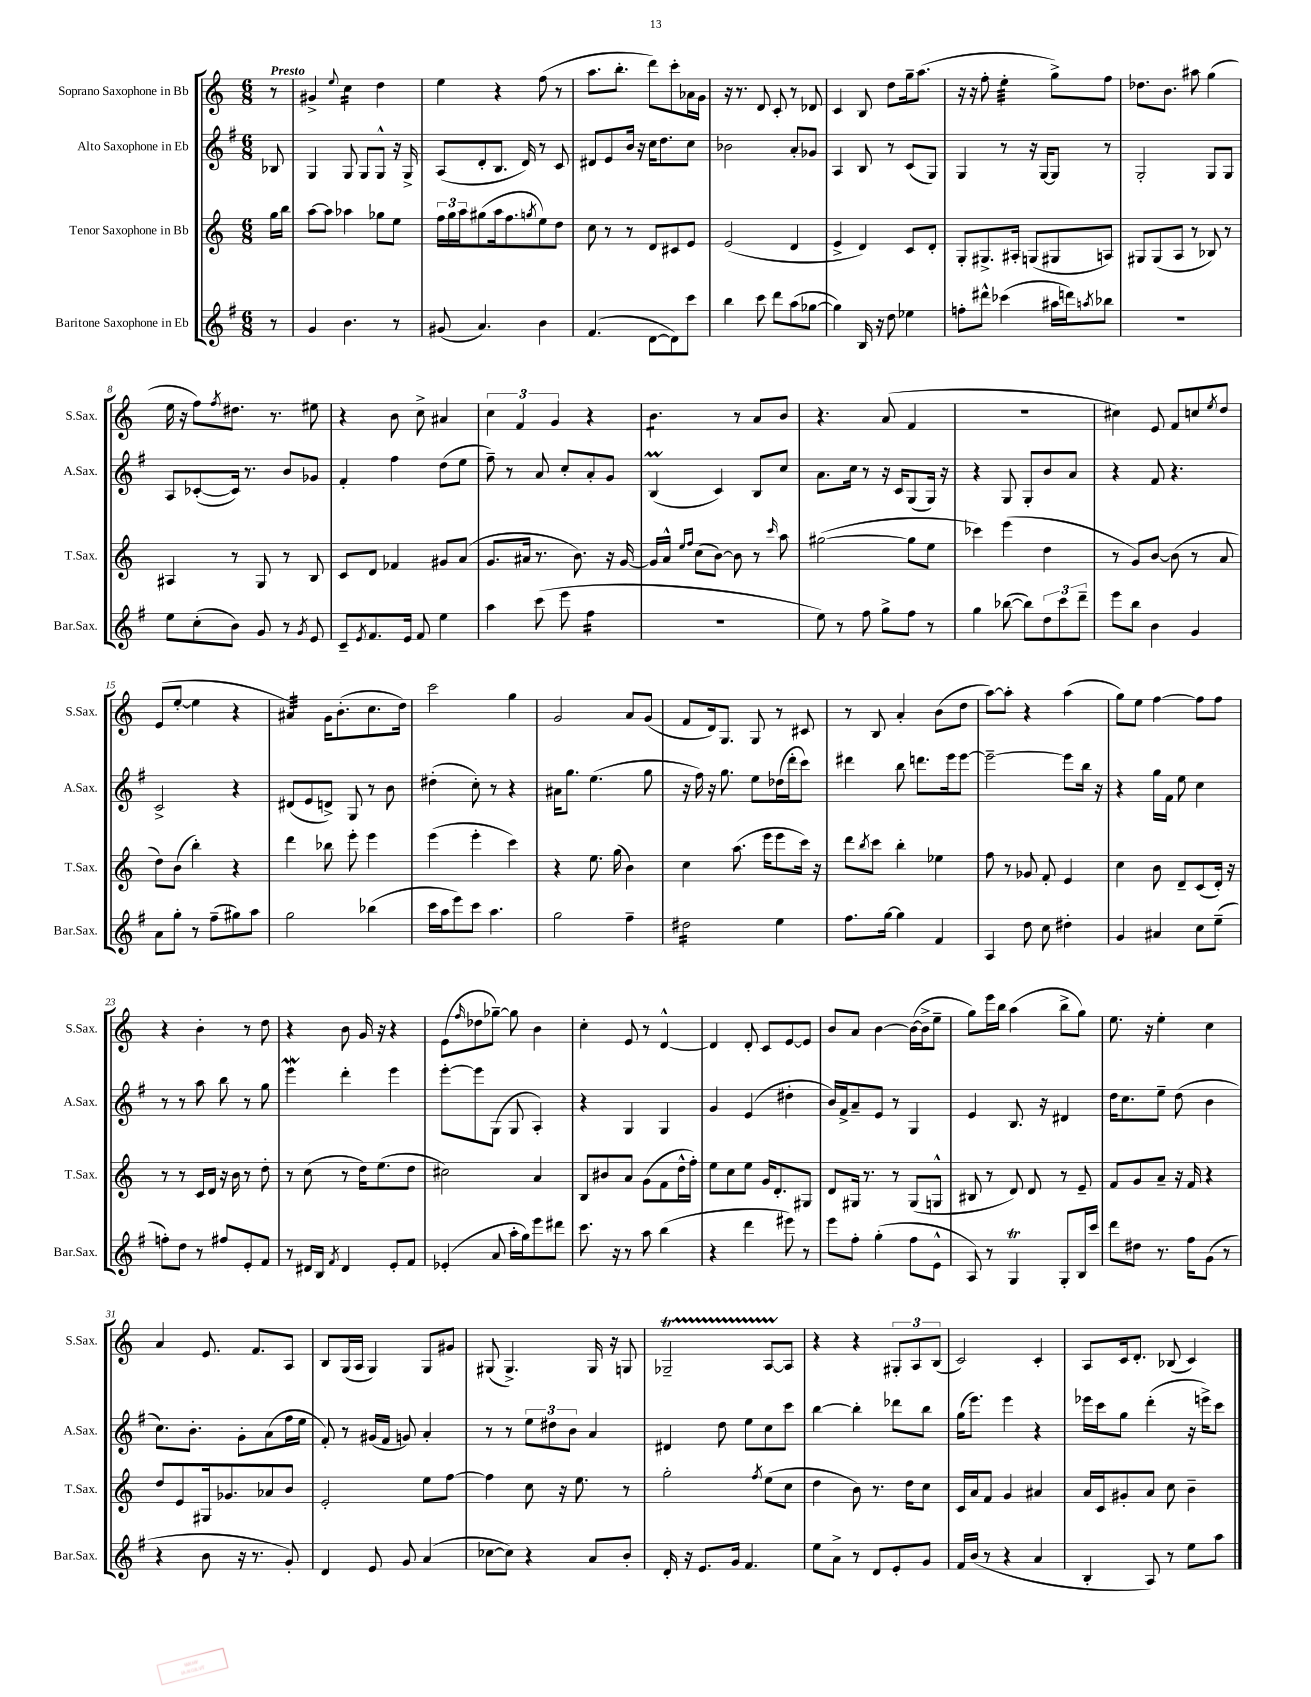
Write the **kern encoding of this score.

**kern	**kern	**kern	**kern
*staff4	*staff3	*staff2	*staff1
*clefG2	*clefG2	*clefG2	*clefG2
*k[f#]	*k[]	*k[f#]	*k[]
*M6/8	*M6/8	*M6/8	*M6/8
8r	16gg\LL	8B-/	8r
.	16bb\JJ	.	.
=	=	=	=
4g/	[8aa\L	4G/	4g#^/
.	8aa\]J	.	.
.	.	.	8qqee/
4.b\	4aa-\	8G/	4cc\
.	.	8G/L	.
.	8gg-\L	8G^^/J	4dd\
8r	8ee\J	16r	.
.	.	16G^/	.
=	=	=	=
(8g#/	24ff\LL	(8A/L	4ee\
.	24gg\	.	.
.	24aa\J	.	.
4.a/)	(8gg#\	8d'/	.
.	16aa\k	8.B/J	4r
.	8.ff\	.	.
.	.	16d/)	.
.	8qgg/	.	.
4b\	8ee\)	8r	(8ff\
.	8dd\J	8c/	8r
=	=	=	=
(4.f#/	8cc\	8d#/L	8.aa\L
.	8r	8e/	.
.	.	.	8.bb'\J
.	8r	16b/Jk	.
.	.	16r	.
[8d\L	8d/L	16cc\LK	8ddd\L)
.	.	8.dd\	.
8d\])	8c#/	.	8ccc'\
8ccc\J	8e/J	8cc\J	16a-\L
.	.	.	16g\JJ
=	=	=	=
4bb\	(2e/	2b-\	16r
.	.	.	8.r
8ccc\	.	.	8d/
8ddd\L	.	.	8c'/
(8aa\	4d/	8a'/L	8r
[8gg-\J	.	8g-/J	8d-/
=	=	=	=
4gg-\])	4e^/	4A/	4c/
16B/	4d/)	8B/	8B/
16r	.	.	.
8dd\	.	8r	8dd\L
4ee-\	8c/L	(8c/L	16gg~\k
.	.	.	(8.aa\J
.	8d'/J	8G/J)	.
=	=	=	=
8ff'\L	8G'/L	4G/	16r
.	.	.	16r
8ddd#^^\J	8.G#^/	.	8ff'\
(4ccc-\	.	8r	4ee'\
.	16A#'/Jk	.	.
.	(8G/L	16r	.
.	.	[16G/LK	.
16aa#\LL	8G#/	8G/]J	8gg^\L)
16ddd\J)	.	.	.
8qaa/	.	.	.
8bb-\J	8A/J)	8r	8ff\J
=	=	=	=
2.r	8G#/L	2G'/	8.dd-\L
.	(8G#/	.	.
.	.	.	8.b\J
.	8A/J	.	.
.	8r	.	8aa#\
.	8B-/)	8G/L	(4gg\
.	8r	8G/J	.
=	=	=	=
8ee\L	4A#/	8A/L	16ee\
.	.	.	16r
(8cc'\	.	([8c-'/	8ff\L)
.	.	.	8qff/
8b\J)	8r	16c-/]Jk)	8.dd#\J
.	.	8.r	.
8g/	8G/	.	.
.	.	.	8.r
8r	8r	8b/L	.
8qg/	.	.	.
8e/	8B/	8g-/J	8ee#\
=	=	=	=
8c~/L	8c/L	4f#'/	4r
8qe/	.	.	.
8.f#/	8d/J	.	.
.	4f-/	4ff#\	8b\
16e/Jk	.	.	.
8f#/	.	.	8cc^\
4ee\	8g#/L	(8dd\L	4a#/
.	(8a/J	8ee\J	.
=	=	=	=
4aa\	8.g/L	8ff#~\)	6cc\
.	.	8r	.
.	.	.	6f/
.	16a#/Jk	.	.
(8ccc\	8.r	8a/	.
.	.	.	6g/
8eee\	.	8cc'/L	.
.	8.b\)	.	.
4ff#\	.	8a'/	4r
.	16r	8g/J	.
.	[16g/	.	.
=	=	=	=
2.r	16g/]LL	(4B/	4.b\
.	16a^^/JJ	.	.
.	16qqee/LL	.	.
.	16qqff/JJ	.	.
.	(8cc\L	.	.
.	[8b\J)	4c/)	.
.	8b\]	.	8r
.	8r	8B/L	8a/L
.	16qqccc/	.	.
.	8aa\	8cc/J	8b/J
=	=	=	=
8ee\)	([2gg#\	8.a\L	4.r
8r	.	.	.
.	.	16cc\Jk	.
8ff#\	.	8r	.
8gg^\L	.	16r	(8a/
.	.	16c/LK	.
8ff#\J	8gg#\]L	(8G/	4f/
8r	8ee\J	16G/Jk)	.
.	.	16r	.
=	=	=	=
4gg\	4ccc-\)	4r	2.r
([8bb-\	(4eee\	8G/	.
8bb-\]L)	.	8G'/L	.
12dd\	4dd\	8b/	.
12ccc\	.	.	.
.	.	8a/J	.
12ddd~\J	.	.	.
=	=	=	=
8eee\L	8r	4r	4cc#\)
8bb\J	8g/L)	.	.
4b\	[8b/J	8f#/	8e/
.	(8b\]	4.r	8f/L
4g/	8r	.	8cc/
.	.	.	8qee/
.	8a/	.	8dd/J
=	=	=	=
8a\L	8dd\L)	2c^/	(8e/L
8gg'\J	(8b\J	.	[8ee'/J
8r	4bb'\)	.	4ee\]
(8ff#~\L	.	.	.
8gg#\)	4r	4r	4r
8aa\J	.	.	.
=	=	=	=
2gg\	4ddd\	(8d#/L	4a#/)
.	.	8e/	.
.	8bb-\	8d^/J)	16g\LK
.	.	.	(8.b'\
.	8eee'\	8G/	.
(4bb-\	4eee\	8r	8.cc\
.	.	8b\	.
.	.	.	16dd\Jk)
=	=	=	=
16ccc\LL	(4eee\	(4dd#'\	2ccc\
16aa\J	.	.	.
8eee\)	.	.	.
8ccc\J	4eee'\	8cc'\)	.
4.aa\	.	8r	.
.	4ccc\)	4r	4gg\
=	=	=	=
2gg\	4r	16a#\LK	2g/
.	.	8.gg\J	.
.	8.ee\	(4.ee\	.
.	(16gg\	.	.
4ff#~\	4b\)	.	8a/L
.	.	8gg\	(8g/J
=	=	=	=
2dd#\	4cc\	16r	8f/L
.	.	16ff#\)	.
.	.	16r	16d/k)
.	.	8.gg\	8.G/J
.	(8.aa\	.	.
.	.	8ee\L	8G/
.	16eee\LK	.	.
4ee\	8eee\	(16dd-\L	8r
.	.	16ddd'\J	.
.	16ccc\Jk)	8ccc\J)	8c#/
.	16r	.	.
=	=	=	=
8.ff#\L	8ddd\L	4ddd#\	8r
.	8qbb/	.	.
.	8ccc\J	.	8B/
[16gg\Jk	.	.	.
4gg\]	4bb'\	8bb\	4a'/
.	.	8.ddd\L	.
4f#/	4ee-\	.	(8b\L
.	.	16eee\k	.
.	.	[8eee\J	8dd\J
=	=	=	=
4A/	8ff\	2eee~\_	[8aa\L)
.	8r	.	8aa'\]J
8dd\	8g-/	.	4r
8cc\	8f'/	.	.
4dd#'\	4e/	8eee\]L	(4aa\
.	.	16bb\Jk	.
.	.	16r	.
=	=	=	=
4g/	4cc\	4r	8gg\L)
.	.	.	8ee\J
4a#/	8b\	16gg\LL	[4ff\
.	.	16f#\JJ	.
.	8d~/L	8ee\	.
8cc\L	(8c/	4cc\	8ff\]L
(8ee~\J	16d'/Jk)	.	8ff\J
.	16r	.	.
=	=	=	=
8ff'\L)	8r	8r	4r
8dd\J	8r	8r	.
8r	16c/LL	8aa\	4b'\
.	16d/JJ	.	.
8ff#/L	16r	8bb\	.
.	16b\	.	.
8e'/	8r	8r	8r
8f#/J	8dd'\	8gg\	8dd\
=	=	=	=
8r	8r	4eee\	4r
16d#/LL	(8cc\	.	.
16B/JJ	.	.	.
8qf#/	.	.	.
4d#/	8r	4ddd'\	8b\
.	16dd\LK)	.	16g/
.	(8.ee\	.	16r
8e'/L	.	4eee\	4r
8f#/J	8dd\J	.	.
=	=	=	=
(4e-'/	2cc#\)	[8eee'\L	(8e\L
.	.	.	16qqff/
.	.	8eee\]	8dd-\
8a/	.	(8G\J	[8gg-~\J)
16aa'\LL	.	8G/	8gg-\]
16gg\J)	.	.	.
8eee\	4a/	4A'/)	4b\
8ddd#\J	.	.	.
=	=	=	=
8.ccc\	8B/L	4r	4cc'\
.	8b#/	.	.
16r	.	.	.
8r	8a/J	4G/	8e/
8aa\	(8g\L	.	8r
(4bb\	8f\	4G/	[4d^^/
.	16dd^^\L	.	.
.	16ff'\JJ)	.	.
=	=	=	=
4r	8ee\L	4g/	4d/]
.	8cc\	.	.
4ddd\	8ee\J	(4e/	8d'/
.	16g/LK	.	8c/L
.	8.d'/	.	.
8eee#\)	.	4dd#'\	[8e/
8r	8G#/J	.	8e/]J
=	=	=	=
8eee\L	8d/L	16b/LL)	8b/L
.	.	16f#^/J	.
8ff#'\J	16G#/Jk	8a~/	8a/J
.	8.r	.	.
(4gg'\	.	8e/J	[4b\
.	8r	8r	.
8ff#\L	(8G#/L	4G/	(16b\_LL
.	.	.	16b^\]J
8e^^\J	8G^^/J	.	8ee~\J
=	=	=	=
8A/)	8B#/	4e/	8gg\L)
8r	8r	.	16eee\L
.	.	.	16bb\JJ
4G/	8d/)	8.B/	(4aa\
.	8d/	.	.
.	.	16r	.
8G'/L	8r	4d#/	8bb^\L
16B/L	8e~/	.	8gg\J)
16ccc/JJ	.	.	.
=	=	=	=
8ddd\L	8f/L	16dd\LK	8.ee\
.	.	8.cc\	.
8dd#\J	8g/	.	.
.	.	.	16r
8.r	8a~/J	8ee~\J	4ee'\
.	16r	(8dd\	.
16ff#\LK	16f/	.	.
(8g\J	4r	4b\	4cc\
8r	.	.	.
=	=	=	=
4r	8dd/L	8.cc\L)	4a/
.	8e/	.	.
.	.	8.b'\J	.
8b\	16G#/k	.	8.e/
.	8.g-/	.	.
16r	.	8g'\L	.
8.r	.	.	8.f/L
.	8a-/	(8a\	.
8g'/)	8b/J	16ff#\L	8A/J
.	.	16ee\JJ	.
=	=	=	=
4d/	2e'/	8f#'/)	8B/L
.	.	8r	(16G/L
.	.	.	16A/JJ
8e/	.	(16g#/LL	4G/)
.	.	16f#/JJ	.
8g/	.	8g/)	.
(4a/	8ee\L	4a'/	8G/L
.	[8ff\J	.	8g#/J
=	=	=	=
[8cc-\L	4ff\]	8r	(8G#/
8cc-\]J)	.	8r	4.G#^/)
4r	8cc\	12ee\L	.
.	.	12dd#\	.
.	16r	.	.
.	.	12b\J	.
.	8.ee\	.	.
8a/L	.	4a/	16G#/
.	.	.	16r
8b'/J	8r	.	8G/
=	=	=	=
16d'/	2gg'\	4d#/	2G-~/
16r	.	.	.
8.e/L	.	.	.
.	.	8dd\	.
16g/Jk	.	.	.
4.f#/	.	8ee\L	.
.	8qff/	.	.
.	(8ee\L	8cc\	[8A/L
.	8cc\J	8ccc\J	8A/]J
=	=	=	=
8ee\L	4dd\	[4bb\	4r
8a^\J	.	.	.
8r	8b\)	4bb'\]	4r
8d/L	8.r	.	.
8e'/	.	8ddd-\L	12G#'/L
.	16dd\LK	.	.
.	.	.	12A/
8g/J	8cc\J	8bb\J	.
.	.	.	(12B/J
=	=	=	=
16f#/LL	16c/LL	(16gg\LK	2c/)
(16b/JJ	16a/J	8.eee\J)	.
8r	8f/J	.	.
4r	4g/	4eee\	.
4a/	4a#/	4r	4c'/
=	=	=	=
4B'/	16a/LL	16eee-\LL	8A/L
.	16c/J	16ccc\J	.
.	8g#'/	8gg\J	16c/k
.	.	.	8.d'/J
8A/)	8a/J	(4ddd'\	.
8r	8cc\	.	(8B-/
8ee\L	4b~\	16r	4c/)
.	.	16eee^\LK)	.
8aa\J	.	8ccc\J	.
==	==	==	==
*-	*-	*-	*-
